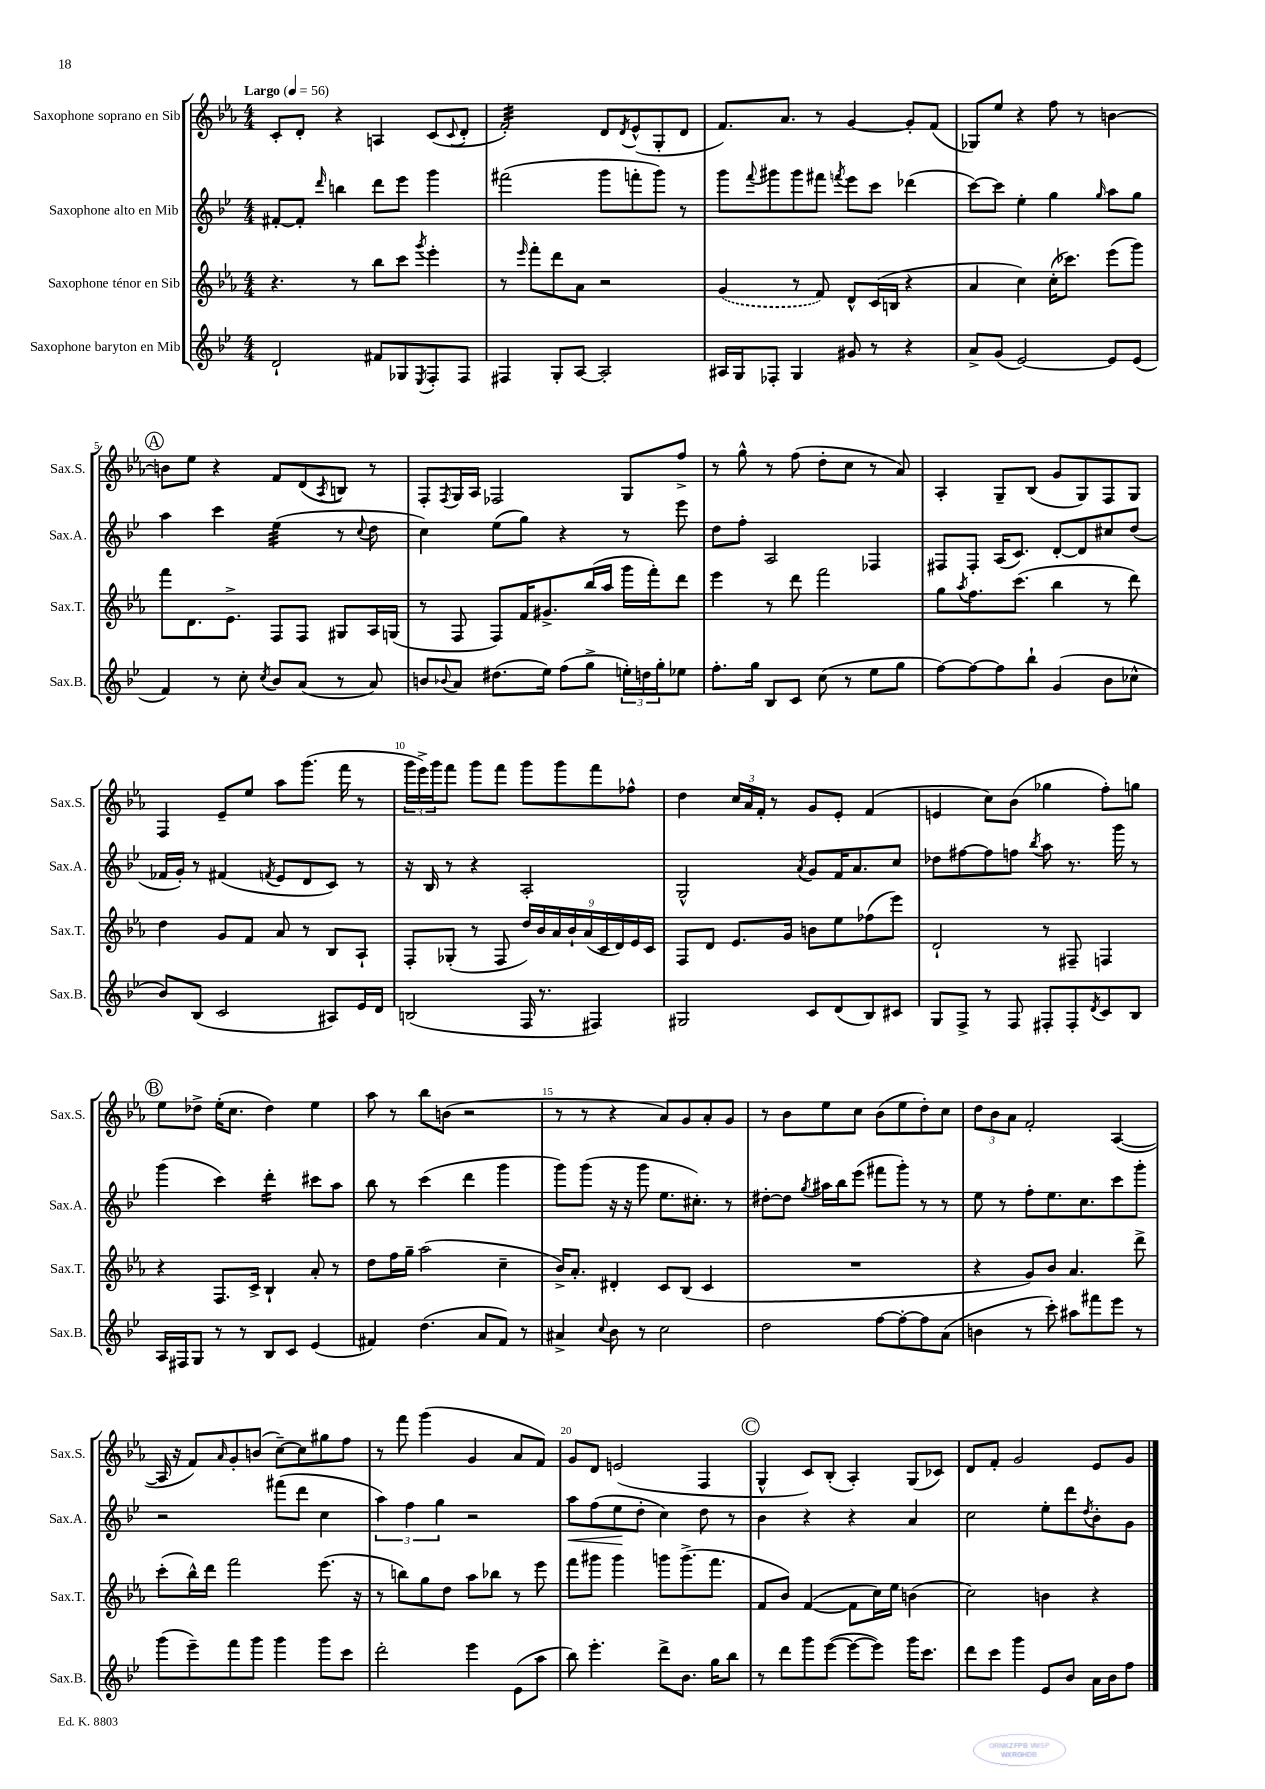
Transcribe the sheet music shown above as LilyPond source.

<<
\new StaffGroup <<
\new Staff = "s0" \with { instrumentName = "Saxophone soprano en Sib" shortInstrumentName = "Sax.S." } {
    \clef treble \key ees \major \numericTimeSignature \time 4/4 \tempo "Largo" 4 = 56
    c'8-. d'8-. r4 a4 c'8( \appoggiatura { c'8 } d'8-. |
    f'2:32-.) d'8 \acciaccatura { d'8 } ees'8-^( g8-. d'8 |
    f'8.) aes'8. r8 g'4~ g'8-. f'8( |
    ges8) ees''8 r4 f''8 r8 b'4~ |
    \mark \markup { \circle "A" } b'8 ees''8 r4 f'8 d'8( \acciaccatura { aes8 } b8) r8 |
    f8-. \acciaccatura { f8 } g16 aes16 fes2 g8 f''8-> |
    r8 g''8-^ r8 f''8( d''8-. c''8 r8 aes'8) |
    aes4-. g8-- bes8( g'8 g8) f8 g8 |
    f4 ees'8-- ees''8 aes''8 g'''8.( f'''16 r8 |
    \tuplet 3/2 { g'''16 ees'''16->) g'''16 } f'''8 g'''8 f'''8 g'''8 g'''8 f'''8 fes''8-^ |
    d''4 \tuplet 3/2 { c''16 aes'16 f'16-. } r8 g'8 ees'8-. f'4( |
    e'4 c''8) bes'8( ges''4 f''8-.) g''8 |
    \mark \markup { \circle "B" } ees''8 des''8-> ees''16-.( c''8. des''4) ees''4 |
    aes''8 r8 bes''8 b'8( r2 |
    r8 r8 r4 aes'8) g'8 aes'8-. g'8 |
    r8 bes'8 ees''8 c''8 bes'8( ees''8 d''8-.) c''8 |
    \tuplet 3/2 { d''8 bes'8 aes'8 } f'2-. aes4~( |
    aes16 r16 f'8) \grace { aes'16 } g'8-. b'8( c''8~--) c''8 gis''8 f''8 |
    r8 f'''8 g'''4( g'4 aes'8 f'8) |
    g'8 d'8 e'2( f4 |
    \mark \markup { \circle "C" } g4-^ c'8) bes8-.( aes4-.) g8( ces'8) |
    d'8 f'8-. g'2 ees'8 g'8 \bar "|." |
}
\new Staff = "s1" \with { instrumentName = "Saxophone alto en Mib" shortInstrumentName = "Sax.A." } {
    \clef treble \key bes \major \numericTimeSignature \time 4/4
    fis'8~-. fis'8-. \grace { d'''16 } b''4 d'''8 ees'''8 g'''4 |
    fis'''2( g'''8 f'''8-. g'''8) r8 |
    g'''8 \appoggiatura { f'''8 } gis'''8 gis'''8 fis'''8 \acciaccatura { f'''8 } ees'''8 c'''8 des'''4( |
    c'''8~) c'''8 ees''4-. g''4 \grace { g''16 } a''8 g''8 |
    \mark \markup { \circle "A" } a''4 c'''4 ees''4:32( r8 \appoggiatura { c''8 } d''8 |
    c''4) ees''8( g''8) r4 r8 ees'''8 |
    d''8 f''8-. a2 fes4 |
    fis8 fis8-. a16( c'8.) d'8~-. d'8 cis''8 d''8( |
    fes'16 g'16-.) r8 fis'4( \acciaccatura { f'8 } ees'8 d'8 c'8) r8 |
    r16 bes16 r8 r4 a2-. |
    g2-^ \acciaccatura { a'8 } g'8 f'16 a'8. c''8 |
    des''8 fis''8~ fis''8 f''8 \acciaccatura { bes''8 } a''8 r8. g'''16 r8 |
    \mark \markup { \circle "B" } g'''4( c'''4) d'''4:16-. cis'''8 a''8 |
    bes''8 r8 c'''4( d'''4 g'''4 |
    g'''8) g'''8( r16 r16 g'''8 ees''8. cis''8.-.) r8 |
    dis''8~-. dis''8 \acciaccatura { g''8 } ais''16 bes''16 ees'''8( fis'''8 g'''8-.) r8 r8 |
    ees''8 r8 f''8-. ees''8. c''8. c'''8 g'''8-. |
    r2 fis'''8( d'''8 c''4 |
    \tuplet 3/2 { a''4) f''4 g''4 } r2 |
    a''8\< f''8( ees''8\! d''8-. c''4) d''8 r8 |
    \mark \markup { \circle "C" } bes'4 r4 r4 a'4 |
    c''2 ees''8-. d'''8 \acciaccatura { d''8 } bes'8-. g'8 \bar "|." |
}
\new Staff = "s2" \with { instrumentName = "Saxophone ténor en Sib" shortInstrumentName = "Sax.T." } {
    \clef treble \key ees \major \numericTimeSignature \time 4/4
    r4. r8 bes''8 c'''8 \acciaccatura { g'''8 } ees'''4-. |
    r8 \grace { ees'''16 } f'''8-. d'''8 aes'8 r2 |
    \once \slurDashed g'4( r8 f'8) d'8-^ c'16( b16 r4 |
    aes'4 c''4) c''16-.( ces'''8.) ees'''8( g'''8) |
    \mark \markup { \circle "A" } f'''8 d'8. ees'8.-> f8 f8 gis8 aes16 g16( |
    r8 f8 f8) f'16 gis'8.-> bes''16( aes''16 g'''16 f'''16-.) d'''8 |
    ees'''4 r8 d'''8 f'''2 |
    g''8 \acciaccatura { aes''8 } f''8. c'''8.( bes''4 r8 d'''8) |
    d''4 g'8 f'8 aes'8 r8 bes8 aes8-! |
    f8-. ges8-.( r8 f8 \tuplet 9/8 { d''16) bes'16 aes'16 bes'16-! aes'16( c'16 d'16) ees'16 c'16 } |
    f8 d'8 ees'8. g'16 b'8 ees''8 fes''8( ees'''8) |
    d'2-! r8 fis8-- f4 |
    \mark \markup { \circle "B" } r4 f8. c'16-> bes4-! aes'8-. r8 |
    d''8 f''16 g''16-- aes''2( c''4-- |
    bes'16->) aes'8.-. dis'4-. c'8 bes8( c'4 |
    R1 |
    r4 g'8) bes'8 aes'4. d'''8-> |
    c'''8-.( bes''16-^) d'''16 f'''2 ees'''8.( r16 |
    r8 b''8) g''8 d''8 aes''8 bes''8 r8 ees'''8 |
    f'''8 gis'''8 gis'''4 g'''8 g'''8.->( f'''8. |
    \mark \markup { \circle "C" } f'8 bes'8) f'4~( f'8 c''16) ees''16 b'4( |
    c''2) b'4 r4 \bar "|." |
}
\new Staff = "s3" \with { instrumentName = "Saxophone baryton en Mib" shortInstrumentName = "Sax.B." } {
    \clef treble \key bes \major \numericTimeSignature \time 4/4
    d'2-! fis'8 ges8 \acciaccatura { ees8 } f8-. f8 |
    fis4 g8-. a8~ a2-. |
    ais16 g16 fes8-. g4 gis'8 r8 r4 |
    a'8-> g'8( ees'2~) ees'8 ees'8( |
    \mark \markup { \circle "A" } f'4) r8 c''8-. \acciaccatura { c''8 } bes'8 a'8( r8 a'8) |
    b'8 \appoggiatura { bes'8 } a'8 dis''8.( ees''16) f''8( g''8-> \tuplet 3/2 { e''16-.) d''16 g''16-. } ees''8 |
    f''8.-. g''16 bes8 c'8 c''8( r8 ees''8 g''8 |
    f''8~) f''8~ f''8 bes''8-! g'4( bes'8 ces''8-^ |
    bes'8) bes8( c'2 ais8) ees'16 d'16 |
    b2( f16 r8. fis4) |
    gis2 c'8 d'8( bes8) cis'8 |
    g8 f8-> r8 f8 fis8-. fis8-. \acciaccatura { d'8 } c'8 bes8 |
    \mark \markup { \circle "B" } a16 fis16 g8 r8 r8 bes8 c'8 ees'4( |
    fis'4) d''4.( a'8 fis'8) r8 |
    ais'4-> \appoggiatura { c''8 } bes'8 r8 c''2 |
    d''2 f''8~ f''8~-. f''8 a'8( |
    b'4 r8 c'''8-.) ais''8 fis'''8 ees'''8 r8 |
    g'''8( ees'''8--) f'''8 g'''8 g'''4 g'''8 c'''8 |
    d'''2-. ees'''4 ees'8( a''8 |
    bes''8) ees'''4.-. d'''8-> bes'8. g''16 bes''8 |
    \mark \markup { \circle "C" } r8 d'''8 g'''8 ees'''8~( ees'''8~ ees'''8) g'''16 c'''8. |
    d'''8 c'''8 g'''4 ees'8 bes'8 a'16 bes'16 f''8 \bar "|." |
}
>>
>>
\layout { \context { \Score \override BarNumber.break-visibility = ##(#f #t #t) barNumberVisibility = #(every-nth-bar-number-visible 5) } }
